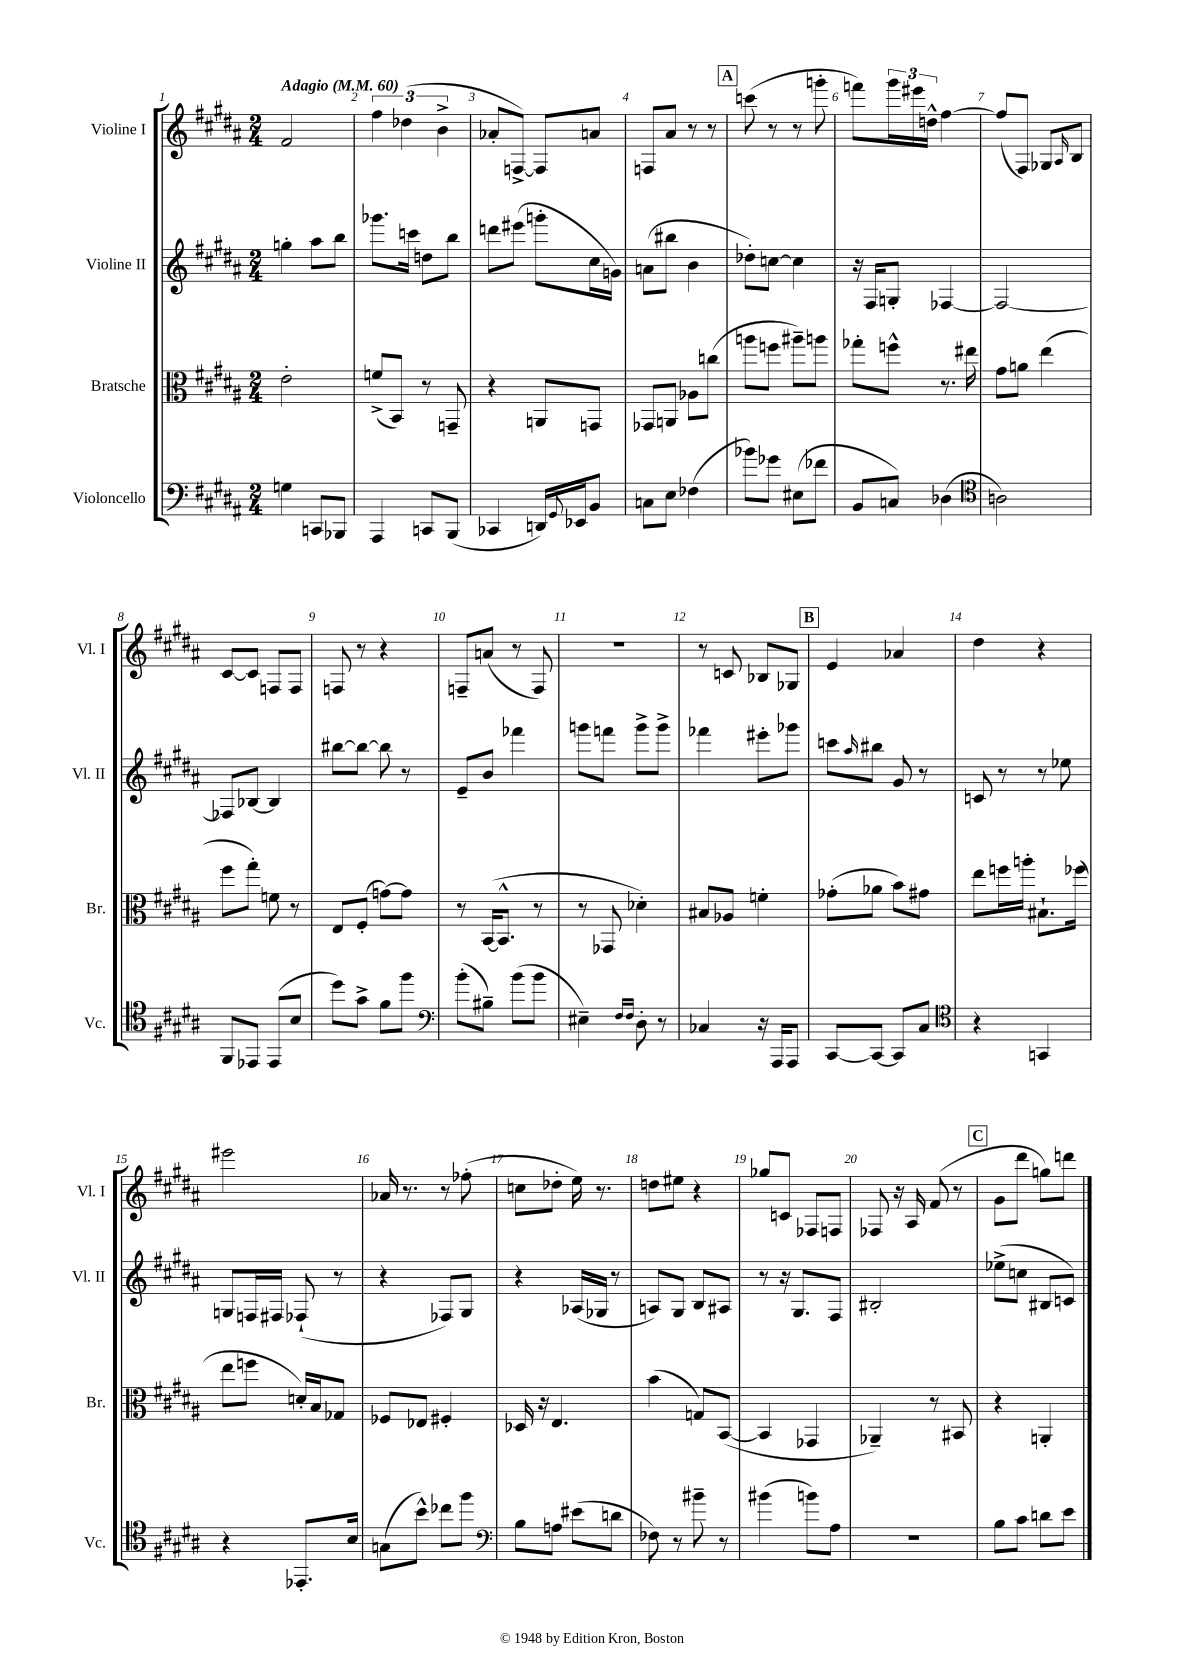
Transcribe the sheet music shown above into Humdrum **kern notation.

**kern	**kern	**kern	**kern
*staff4	*staff3	*staff2	*staff1
*clefF4	*clefC3	*clefG2	*clefG2
*k[f#c#g#d#a#]	*k[f#c#g#d#a#]	*k[f#c#g#d#a#]	*k[f#c#g#d#a#]
*M2/4	*M2/4	*M2/4	*M2/4
*MM60	*MM60	*MM60	*MM60
4G	2e'	4gg'	2f#
8CC	.	8aa#	.
8BBB-	.	8bb	.
=	=	=	=
4AAA#	(8f^	8.ggg-	6ff#
.	8BB)	.	.
.	.	.	(6dd-
.	.	16ccc	.
8CC	8r	8dd	.
.	.	.	6b^
(8BBB	8GG~	8bb	.
=	=	=	=
4CC-	4r	8ddd	8a-'
.	.	(8eee#	[8F^)
16DD)	8AA	8ggg'	8F]
8qqGG#	.	.	.
16EE-	.	.	.
8BB	8GG	16cc#	8a
.	.	16g)	.
=	=	=	=
8C	8GG-	(8a	8F
8E	8AA	8bb#	8a#
(4F-	8A-	4b	8r
.	(8cc	.	8r
=	=	=	=
8b-)	8aa	8dd-')	(8ccc
8g-	8ff	[8cc	8r
(8E#	8aa#~)	4cc]	8r
8f-	8aa	.	8ggg'
=	=	=	=
8BB	8gg-'	16r	8fff)
.	.	16F#	.
8C)	8ff^^	8G'	24ggg#
.	.	.	24eee#
.	.	.	24dd^^
(4D-	8.r	[4F-	[4ff#
.	16ee#	.	.
=	=	=	=
*clefC4	*	*	*
2A)	8g#	2F-_	(8ff#]
.	8a	.	8F#)
.	(4ee	.	8G-
.	.	.	16qqA#
.	.	.	8B
=	=	=	=
8FF#	8ff#	8F-]	[8c#
8EE-	8gg#')	[8B-	8c#]
(8EE-	8f	4B-]	8F
8B	8r	.	8F
=	=	=	=
8dd#)	8E	[8bb#	8F
8g#^	(8F#'	8bb#_	8r
8f#	[8g)	8bb#]	4r
8ff#	8g]	8r	.
=	=	=	=
*clefF4	*	*	*
(8b'	8r	8e~	8F~
8B#~)	([16BB	8b	(8a
.	8.BB^^]	.	.
(8b	.	4fff-	8r
8b	8r	.	8F)
=	=	=	=
4E#~)	8r	8ggg	2r
.	8GG-	8fff	.
16qqF#	.	.	.
16qqF#	.	.	.
8D#'	4d-')	8ggg^	.
8r	.	8ggg^	.
=	=	=	=
4C-	8B#	4fff-	8r
.	8A-	.	8c
16r	4f'	8eee#'	8B-
16AAA#	.	.	.
8AAA#	.	8ggg-	8G-
=	=	=	=
[8CC#	(8g-'	8ccc	4e
.	.	16qqaa#	.
8CC#_	8a-	8bb#	.
8CC#]	8b)	8g#	4a-
8C#	8g#	8r	.
=	=	=	=
*clefC4	*	*	*
4r	8ee	8c	4dd#
.	16ff	8r	.
.	16aa'	.	.
4GG	8.B#`	8r	4r
.	.	8ee-	.
.	(16ff-	.	.
=	=	=	=
4r	8ee	8G	2eee#
.	8ff	16F	.
.	.	16F#	.
8.EE-'	16d')	(8F-`	.
.	16B	.	.
.	8G-	8r	.
16B	.	.	.
=	=	=	=
(8G	8F-	4r	16a-
.	.	.	8.r
8b^^)	8E-	.	.
8cc-	4F#'	8F-)	8r
8ff#	.	8G#	(8ff-'
=	=	=	=
*clefF4	*	*	*
8B	16D-	4r	8cc
.	16r	.	.
8A	4.E	.	8dd-'
(8e#	.	(16A-	16ee)
.	.	16G-	8.r
8d	.	8r	.
=	=	=	=
8F-)	(4b	8A)	8dd
8r	.	8G#	8ee#
8b#~	8G)	8B	4r
8r	([8BB	8A#	.
=	=	=	=
(4b#	4BB]	8r	8gg-
.	.	16r	8c
.	.	8.G#	.
8b)	4GG-	.	8F-
8A#	.	8F#	8F
=	=	=	=
2r	4AA-~)	2B#'	8F-
.	.	.	16r
.	.	.	16A#
.	8r	.	(8f#
.	8BB#	.	8r
=	=	=	=
8B	4r	(8ee-^	8g#
8c#	.	8cc	8ddd#
8d	4AA'	8B#	8gg)
8e	.	8c)	8ddd
==	==	==	==
*-	*-	*-	*-
